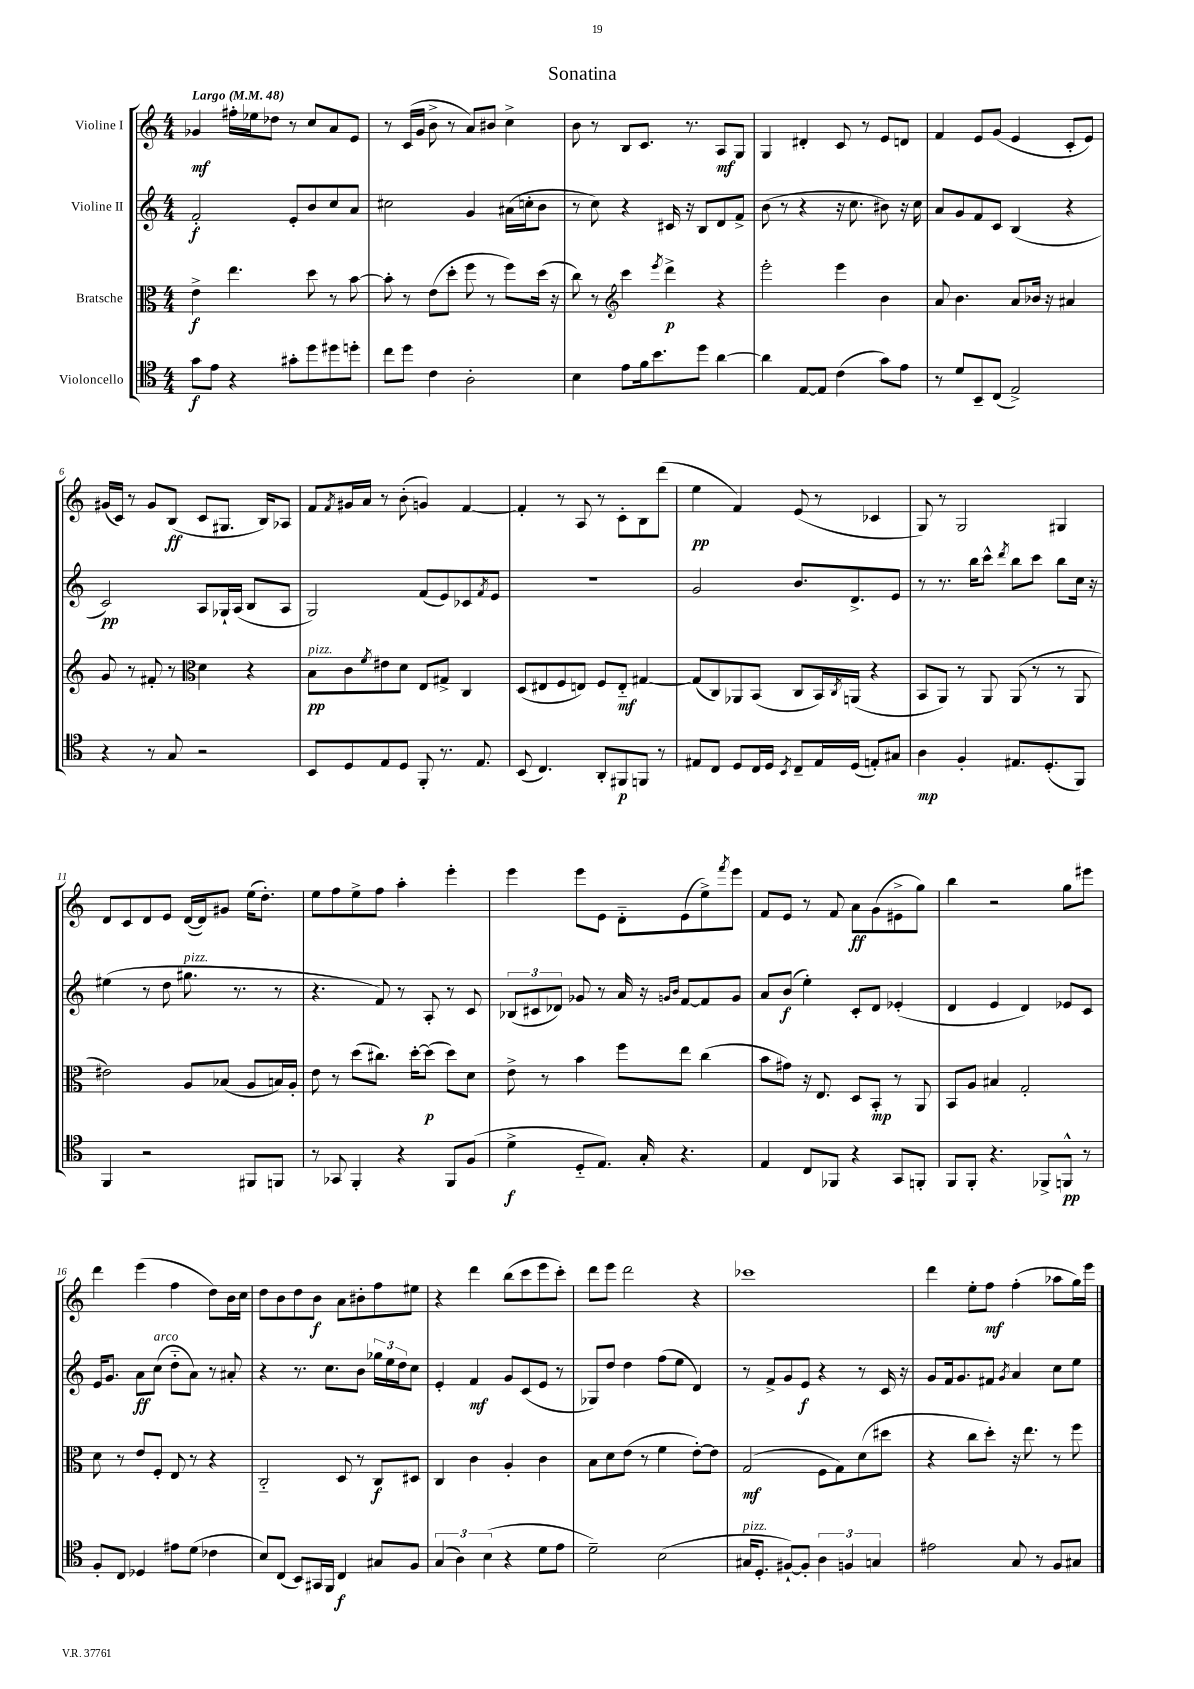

**kern	**kern	**kern	**kern
*staff4	*staff3	*staff2	*staff1
*clefC4	*clefC3	*clefG2	*clefG2
*k[]	*k[]	*k[]	*k[]
*M4/4	*M4/4	*M4/4	*M4/4
*MM48	*MM48	*MM48	*MM48
8g\L	4e^\	2f'/	4g-/
8e\J	.	.	.
4r	4.ee\	.	16ff#'\LL
.	.	.	16ee-\J
.	.	.	8dd-\J
8g#'\L	.	8e'/L	8r
8dd\	8dd\	8b/	8cc/L
8dd#\	8r	8cc/	8a/
8dd'\J	[8b\	8a/J	8e/J
=	=	=	=
8cc\L	8b'\]	2cc#\	8r
8dd\J	8r	.	(16c/LL
.	.	.	16g/JJ
4c\	(8e\L	.	8b^\
.	8dd'\J	.	8r
2A'\	8ff\	4g/	8a/L)
.	8r	.	8b#/J
.	8ff\L)	(16a#\LL	4cc^\
.	.	16cc'\J	.
.	(16dd\Jk	8b\J	.
.	16r	.	.
=	=	=	=
4B\	8cc\)	8r	8b\
.	8r	8cc\)	8r
*	*clefG2	*	*
8e\L	4ccc\	4r	8B/L
16f\k	.	.	8.c/J
8.b\	.	.	.
.	8qeee/	.	.
.	4ddd^\	16c#/	.
.	.	16r	8.r
8dd\J	.	8B/L	.
[4a\	4r	8d/	8A/L
.	.	8f^/J	8G/J
=	=	=	=
4a\]	2eee'\	(8b\	4G/
.	.	8r	.
[8E/L	.	4r	4d#'/
8E/]J	.	.	.
(4c\	4eee\	16r	8c/
.	.	8.cc\	.
.	.	.	8r
8g\L)	4b\	8b#\)	8e/L
8e\J	.	16r	8d/J
.	.	16cc\	.
=	=	=	=
8r	8a/	8a/L	4f/
8d/L	4.b\	8g/	.
8BB~/	.	8f/	8e/L
(8C/J	.	8c/J	(8g/J
2E^/)	8a/L	(4B/	4e/
.	16b-/Jk	.	.
.	16r	.	.
.	4a#/	4r	8c'/L
.	.	.	8e/J)
=	=	=	=
4r	8g/	2c/)	(16g#/LL
.	.	.	16c/JJ)
.	8r	.	8r
8r	8f#'/	.	8g#/L
8G/	8r	.	(8B/J
*	*clefC3	*	*
2r	4d\	8A/L	8c/L
.	.	16G-`/L	8.G#/J
.	.	(16A/JJ	.
.	4r	8B/L	.
.	.	.	16B/LK)
.	.	8A/J	8A-/J
=	=	=	=
8BB/L	8B\L	2G/)	8f/L
.	.	.	8qf/
8D/	8c\	.	16g#/L
.	.	.	16a/JJ
.	8qf/	.	.
8E/	8e#\	.	8r
8D/J	8d\J	.	(8b'\
8FF'/	8E/L	(8f/L	4g/)
8.r	8G#^/J	8e/)	.
.	4C/	8c-/	[4f/
8.E/	.	.	.
.	.	8qf/	.
.	.	8e/J	.
=	=	=	=
(8BB/	(8D/L	1r	4f'/]
4.C/)	8E#/	.	.
.	8F/	.	8r
.	8E/J)	.	8A/
8AA'/L	8F/L	.	8r
8FF#/	8E'~/J	.	8c'\L
8FF/J	[4G#/	.	8B\
8r	.	.	(8ddd\J
=	=	=	=
8E#/L	(8G#/]L	2g/	4ee\
8C/J	8C/)	.	.
8D/L	8AA-/	.	4f/)
16C/L	(8BB/J	.	.
16D/JJ	.	.	.
8qBB/	.	.	.
8C~/L	8C/L	8.b/L	(8e/
16E#/L	16BB/L)	.	8r
.	8qC/	.	.
(16D/JJ	(16AA/JJ	8.d^/	.
8E'/L)	4r	.	4c-/
8G#/J	.	8e/J	.
=	=	=	=
4A\	8BB/L	8r	8G/)
.	8AA/J)	8.r	8r
4F'/	8r	.	2G/
.	.	16bb\LK	.
.	8AA/	8ccc^^\J	.
.	.	8qddd/	.
8.E#/L	(8AA/	8bb\L	.
.	8r	8ccc\J	.
(8.D'/	.	.	.
.	8r	8bb\L	4G#/
8FF/J)	8AA/	16cc\Jk	.
.	.	16r	.
=	=	=	=
4FF/	2e#\)	(4ee#\	8d/L
.	.	.	8c/
2r	.	8r	8d/
.	.	8dd\	8e/J
.	8A/L	8.gg#\	([16d/LL
.	.	.	16d/]J)
.	(8B-/J	.	8g#/J
.	.	8.r	.
8FF#/L	8A/L	.	(16ee\LK
.	.	.	8.dd'\J)
8FF/J	16B/L)	8r	.
.	16A'/JJ	.	.
=	=	=	=
8r	8e\	4.r	8ee\L
8GG-/	8r	.	8ff\
4FF'/	(8dd\L	.	8ee^\
.	8.cc#\J)	8f/)	8ff\J
4r	.	8r	4aa'\
.	[16dd'\LK	.	.
.	(8dd\]J	8A'/	.
8FF/L	8dd\L)	8r	4eee'\
(8F/J	8d\J	8c/	.
=	=	=	=
4d^\	8e^\	(12B-/L	4eee\
.	.	12c#/	.
.	8r	.	.
.	.	12d-/J)	.
8D'~/L	4b\	8g-/	8eee\L
8.E/J)	.	8r	8e\J
.	8ff\L	16a/	8d'~\L
16G'/	.	16r	.
.	.	16qqg/LL	.
.	.	16qqb/JJ	.
4.r	8ee\J	[8f/L	(8e\
.	(4cc\	8f/]	8ee^\)
.	.	.	8qfff/
.	.	8g/J	8eee\J
=	=	=	=
4E/	8b\L	8a/L	8f/L
.	8g#\J)	(8b/J	8e/J
8C/L	16r	4ee'\)	8r
.	8.E/	.	.
8FF-/J	.	.	8f/
4r	8D/L	8c'/L	8a\L
.	8BB'/J	8d/J	(8g\
8GG/L	8r	(4e-'/	8e#^\
8FF'/J	8AA/	.	8gg\J)
=	=	=	=
8FF/L	8BB/L	4d/	4bb\
8FF'/J	8A/J	.	.
4.r	4B#/	4e/	2r
.	2G'/	4d/)	.
8FF-^/L	.	.	.
8FF^^/J	.	8e-/L	8gg\L
8r	.	8c/J	8eee#\J
=	=	=	=
8F'/L	8d\	16e/LK	4ddd\
.	.	8.g/J	.
8C/J	8r	.	.
4D-/	8e/L	8a\L	(4eee\
.	8F'/J	(8cc\J	.
8e#\L	8E/	8dd'~\L	4ff\
(8d\J	8r	8a\J)	.
4c-\	4r	8r	8dd\L)
.	.	8a#'/	16b\L
.	.	.	16cc\JJ
=	=	=	=
8B/L)	2C'~/	4r	8dd\L
(8C/J	.	.	8b\
8BB/L)	.	8.r	8dd\
16GG#/L	.	.	8b\J
16FF/JJ	.	8.cc\L	.
4C/	8D/	.	8a\L
.	8r	8b\J	8b#'\
8G#/L	8C/L	24gg-\LL	8ff\
.	.	24ee\	.
.	.	24dd\J	.
8F/J	8D#/J	8cc\J	8ee#\J
=	=	=	=
(6G/	4C/	4e'/	4r
6A\)	.	.	.
.	4c\	4f/	4ddd\
(6B\	.	.	.
4r	4A'/	8g/L	(8bb\L
.	.	(8c/	8ccc\
8d\L	4c\	8e/J	8eee\
8e\J	.	8r	8ccc'\J)
=	=	=	=
2d~\)	8B\L	8G-/L)	8ddd\L
.	8d\	8dd/J	8eee\J
.	(8e\J	4dd\	2ddd\
.	8r	.	.
(2B\	4f\	(8ff\L	.
.	.	8ee\J	.
.	[8e'\L)	4d/)	4r
.	8e\]J	.	.
=	=	=	=
16G#/LK	(2G/	8r	1ccc-
8.D'/J	.	.	.
.	.	8f^/L	.
[8F#`/L)	.	8g/	.
8F#'/]J	.	8e/J	.
6A\	8F\L	4r	.
.	8G\)	.	.
6F/	.	.	.
.	(8d\	8r	.
6G/	.	.	.
.	8dd#\J	16c/	.
.	.	16r	.
=	=	=	=
2e#\	4r	8g/L	4ddd\
.	.	16f/k	.
.	.	8.g/	.
.	8cc\L	.	8ee'\L
.	8dd'\J)	8f#/J	8ff\J
.	.	8qg/	.
8G/	16r	4a/	(4ff'\
.	8.ee\	.	.
8r	.	.	.
8F/L	8r	8cc\L	8aa-\L
8G#/J	8ff\	8ee\J	16gg\L)
.	.	.	16eee\JJ
==	==	==	==
*-	*-	*-	*-
